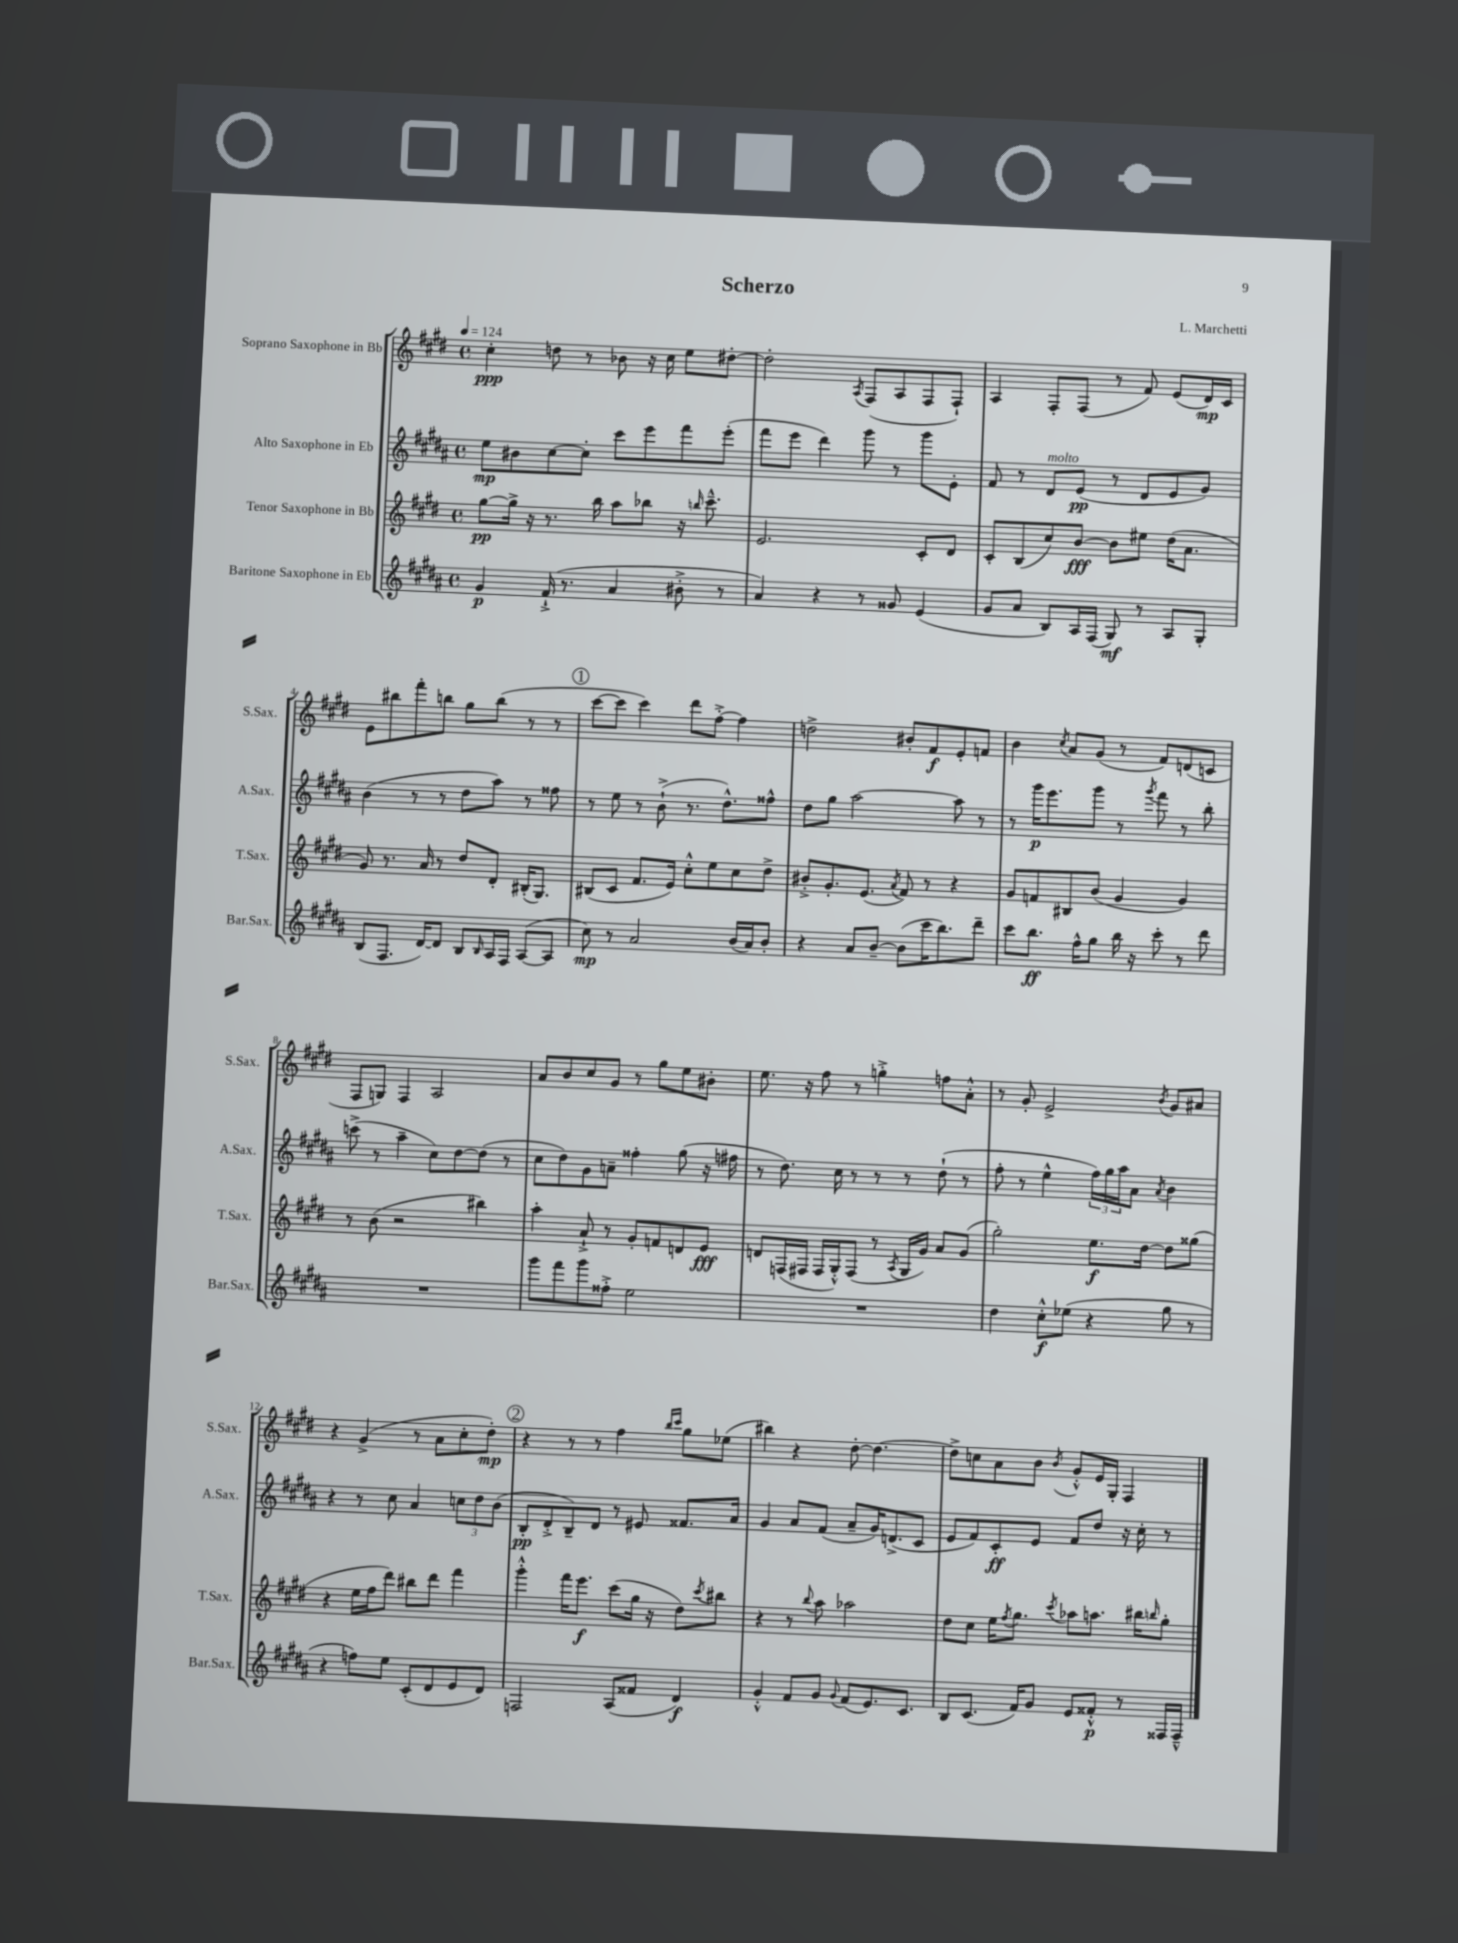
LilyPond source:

\header { title = "Scherzo" composer = "L. Marchetti" }
<<
\new StaffGroup <<
\new Staff = "s0" \with { instrumentName = "Soprano Saxophone in Bb" shortInstrumentName = "S.Sax." } {
    \clef treble \key e \major \defaultTimeSignature \time 4/4 \tempo 4 = 124
    cis''4-.\ppp d''8 r8 bes'8 r16 cis''16 e''8 dis''8~-. |
    dis''2-. \acciaccatura { a8 } fis8( a8 fis8 fis8-!) |
    a4 fis8-. fis8( r8 fis'8) e'8( dis'16\mp) cis'16 |
    e'8 bis''8 fis'''8-. b''8 gis''8 b''8( r8 r8 |
    \mark \markup { \circle "1" } cis'''8~ cis'''8 cis'''4) dis'''8 fis''8~-.-> fis''4 |
    d''2-> bis'8-. fis'8\f e'8-. f'8 |
    b'4 \acciaccatura { cis''8 } a'8 gis'8( r8 fis'8) d'8( c'8 |
    fis8 g8) fis4 a2 |
    a'8 b'8 cis''8 gis'8 r8 gis''8 e''8 bis'8-. |
    e''8. r16 fis''8 r8 g''4-.-> f''8 a'8-.-^ |
    r8 gis'8-. e'2-> \acciaccatura { b'8 } gis'8 ais'8 |
    r4 gis'4->( r8 a'8 cis''8-. dis''8-.\mp) |
    \mark \markup { \circle "2" } r4 r8 r8 fis''4 \grace { b''16 cis'''16 } gis''8 ees''8( |
    bis''4) r4 dis''8~-. dis''4.~ |
    dis''8-> c''8 a'8 b'8 \acciaccatura { b'8 } gis'8-.-^ e'16 gis16-. fis4 \bar "|." |
}
\new Staff = "s1" \with { instrumentName = "Alto Saxophone in Eb" shortInstrumentName = "A.Sax." } {
    \clef treble \key b \major \defaultTimeSignature \time 4/4
    e''8\mp bis'8 cis''8~ cis''8-. cis'''8 e'''8 fis'''8 e'''8-.( |
    fis'''8 e'''8 dis'''4) gis'''8 r8 gis'''8 e'8-. |
    fis'8 r8 dis'8^\markup { \italic "molto" } e'8\pp( r8 dis'8 e'8 gis'8) |
    b'4( r8 r8 dis''8 ais''8) r8 fisis''8 |
    \mark \markup { \circle "1" } r8 e''8 r8 b'8-!->( r8. dis''8.-^) fisis''8-^ |
    dis''8 gis''8 ais''2~ ais''8 r8 |
    r8 gis'''16\p e'''8. gis'''8 r8 \acciaccatura { gis'''8 } fis'''8 r8 b''8-. |
    c'''8->( r8 ais''4-- cis''8) dis''8~ dis''8( r8 |
    cis''8 dis''8) gis'8 a'8-- fisis''4-. gis''8( r16 fis''16 |
    r8 dis''8.) cis''16 r8 r8 r8 dis''8-!( r8 |
    fis''8-. r8 e''4-^ \tuplet 3/2 { fis''16) gis''16 ais''16 } ais'8 \acciaccatura { ais'8 } b'4 |
    r4 r8 cis''8 ais'4 \tuplet 3/2 { c''8 dis''8 b'8( } |
    \mark \markup { \circle "2" } b8-.\pp dis'8-.-> b8--) dis'8 r8 eis'8 fisis'8. ais'16 |
    gis'4 ais'8 fis'8( ais'8-- gis'16) d'8.->( cis'8 |
    e'8 fis'8) cis'8-.\ff e'8 fis'8 dis''8 r16 cis''16-. r8 \bar "|." |
}
\new Staff = "s2" \with { instrumentName = "Tenor Saxophone in Bb" shortInstrumentName = "T.Sax." } {
    \clef treble \key e \major \defaultTimeSignature \time 4/4
    gis''8~\pp gis''16-> r16 r8. b''16 a''8 bes''8 r16 \grace { b''16 } cis'''8.---^ |
    e'2. cis'8-. dis'8 |
    cis'8-. b8( cis''8) b'8~\fff b'8 eis''8 dis''16( a'8. |
    gis'8) r8. a'16 r8 dis''8 dis'8-. bis16-.( gis8.) |
    \mark \markup { \circle "1" } bis8( cis'8 fis'8. e'16) cis''8-.-^ e''8 cis''8 dis''8-> |
    bis'8-.-> gis'8.-. e'8.( \acciaccatura { a'8 } fis'8) r8 r4 |
    gis'8 f'8 bis8 b'8( gis'4 gis'4) |
    r8 b'8( r2 bis''4) |
    a''4-. a'8-!-> r8 gis'8-. f'8 d'8 e'8\fff |
    d'8 f16( fis16 fis16 gis16-.-^) fis8( r8 \acciaccatura { a8 } gis16 gis'16) a'8 gis'8( |
    gis''2-.) e''8.\f dis''16~ dis''8 gisis''8( |
    r4 e''16 fis''16 dis'''8) bis''8 dis'''8 fis'''4 |
    \mark \markup { \circle "2" } gis'''4-.-^ fis'''16 e'''8.\f cis'''8( gis''16 r16 dis''8) \acciaccatura { cis'''8 } bis''8 |
    r4 r8 \appoggiatura { b''8 } a''8 aes''2 |
    dis''8 cis''8 e''16 \acciaccatura { fis''8 } gis''8. \acciaccatura { cis'''8 } aes''8 a''8. bis''16 \grace { b''16 } gis''8-. \bar "|." |
}
\new Staff = "s3" \with { instrumentName = "Baritone Saxophone in Eb" shortInstrumentName = "Bar.Sax." } {
    \clef treble \key b \major \defaultTimeSignature \time 4/4
    gis'4\p fis'16-!->( r8. ais'4 bis'8-.-> r8 |
    ais'4) r4 r8 gisis'8 e'4( |
    gis'8 ais'8 b8) ais16 fis16( gis8\mf) r8 ais8 gis8-. |
    b8( fis8. dis'16~) dis'8 b8 \grace { b16 } ais16 fis16 ais8~( ais8 |
    \mark \markup { \circle "1" } cis''8\mp) r8 ais'2 b'16( ais'16) b'8-. |
    r4 ais'8 b'8~-- b'8( cis'''16 b''8.) dis'''8-- |
    cis'''8 b''8.\ff fis''16-^ gis''8 b''16 r16 cis'''8-. r8 dis'''8 |
    R1 |
    gis'''8 fis'''8 gis'''8 fisis''8-.-> e''2 |
    R1 |
    dis''4 cis''8-.-^\f ees''8( r4 gis''8 r8 |
    r4 f''8) e''8 cis'8-.( dis'8 e'8 dis'8) |
    \mark \markup { \circle "2" } f2 ais8( fisis'8 dis'4\f) |
    gis'4-.-^ fis'8 gis'8 \appoggiatura { gis'8 } fis'8( e'8.) cis'8. |
    b8 cis'8.( fis'16) gis'8 e'8 fisis'8-.-^\p r8 fisis16 fisis16---^ \bar "|." |
}
>>
>>
